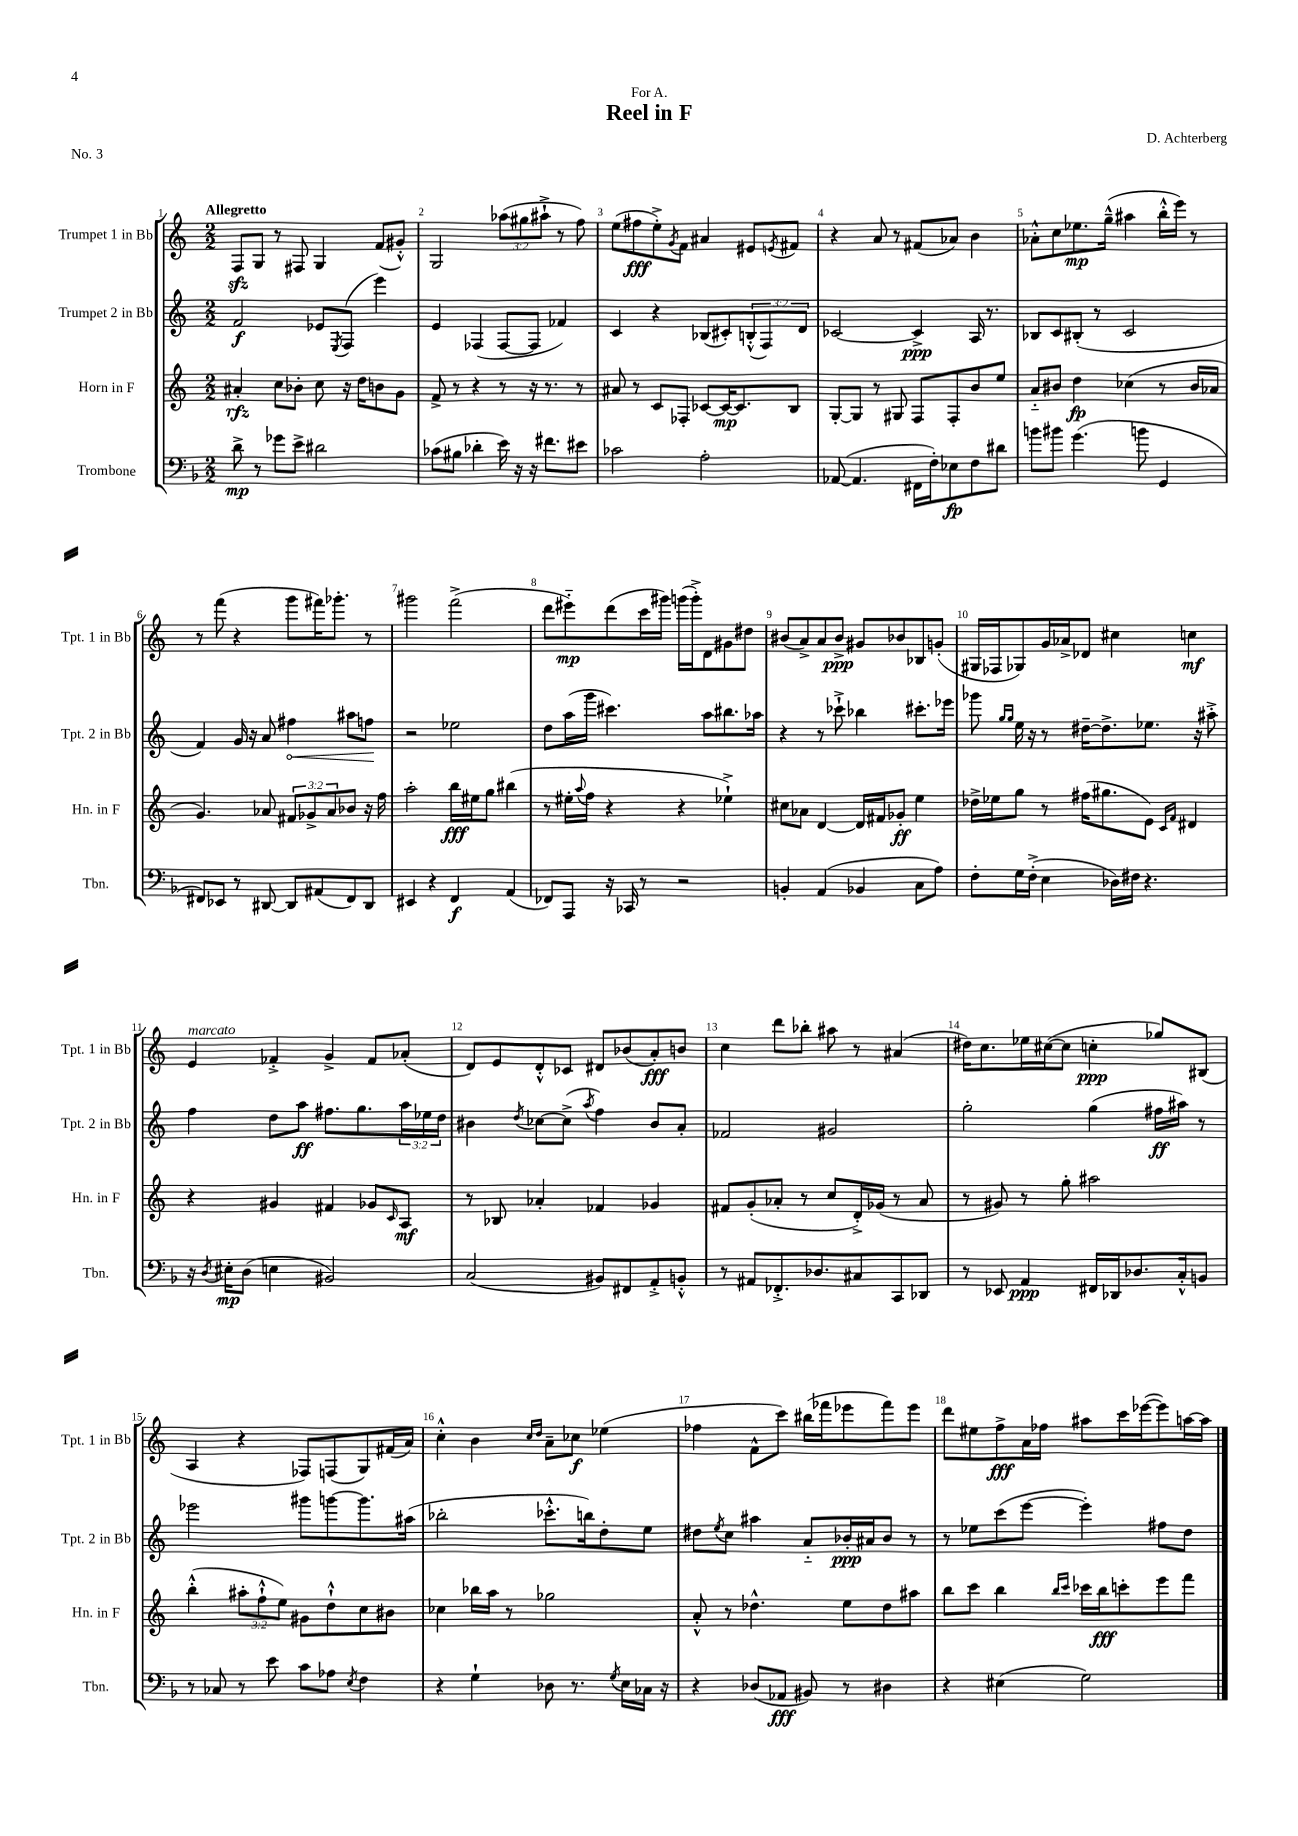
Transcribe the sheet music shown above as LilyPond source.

\header { title = "Reel in F" composer = "D. Achterberg" dedication = "For A." piece = "No. 3" }
<<
\new StaffGroup <<
\new Staff = "s0" \with { instrumentName = "Trumpet 1 in Bb" shortInstrumentName = "Tpt. 1 in Bb" } {
    \clef treble \key c \major \numericTimeSignature \time 2/2 \override Staff.TupletNumber.text = #tuplet-number::calc-fraction-text \tempo "Allegretto"
    f8\sfz g8 r8 fis8 g4 f'8( gis'8-.-^) |
    g2 \tuplet 3/2 { aes''8( gis''8 ais''8-!-> } r8 f''8) |
    e''8( fis''8\fff e''8-.->) \acciaccatura { g'8 } f'8 ais'4 eis'8 \acciaccatura { e'8 } fis'8 |
    r4 a'8 r8 fis'8( aes'8) b'4 |
    aes'8-.-^ c''8 ees''8.\mp g''16---^( ais''4 b''16-.-^ e'''16) r8 |
    r8 f'''8( r4 g'''8 fis'''16) ges'''8.-. r8 |
    gis'''2 f'''2->( |
    d'''8 eis'''8-_\mp) d'''8( c'''16 gis'''16) g'''16( g'''16-.->) d'8 gis'8 dis''8 |
    bis'8( a'8->) a'8 bis'8->\ppp gis'8 bes'8 bes8 g'8-.( |
    gis16 fes16 ges8) g'16 aes'16-> des'8 cis''4 c''4\mf |
    e'4^\markup { \italic "marcato" } fes'4-.-> g'4-> fes'8 aes'8-.( |
    d'8) e'8 d'8-.-^ ces'8 dis'8 bes'8( a'8-.\fff) b'8 |
    c''4 d'''8 bes''8-. ais''8 r8 ais'4( |
    dis''16) c''8. ees''16 cis''16~( cis''8 c''4-.\ppp ges''8) bis8( |
    a4 r4 fes8) f8( g8) fis'16( a'16) |
    c''4-.-^ b'4 \grace { c''16 d''16 } a'8-- ces''8\f ees''4( |
    fes''4 f'8-^ c'''8) bis''16( fes'''16 ees'''8 fes'''8) ees'''8 |
    d'''8 eis''8 f''8->\fff a'16 fes''16 ais''8 c'''16 ees'''16~( ees'''8) a''16~ a''16 \bar "|." |
}
\new Staff = "s1" \with { instrumentName = "Trumpet 2 in Bb" shortInstrumentName = "Tpt. 2 in Bb" } {
    \clef treble \key c \major \numericTimeSignature \time 2/2 \override Staff.TupletNumber.text = #tuplet-number::calc-fraction-text
    f'2\f ees'8 \acciaccatura { e8 } f8( e'''4) |
    e'4 fes4( fes8~ fes8 fes'4) |
    c'4 r4 bes8( cis'8-.) \tuplet 3/2 { b8-.-^( f8) d'8 } |
    ces'2~ ces'4->\ppp a16 r8. |
    bes8 c'8 bis8-.( r8 c'2 |
    f'4) g'16 r16 a'8 \once \override Hairpin.circled-tip = ##t fis''4\< ais''8 f''8\! |
    r2 ees''2 |
    d''8 a''16( g'''16 cis'''4.) a''8 bis''8. aes''16 |
    r4 r8 ces'''8-!-> bes''4 cis'''8.-. ees'''16 |
    ges'''8 \grace { g''16 g''16 } e''16 r16 r8 dis''16~-- dis''8.-> ees''8. r16 ais''8-.-> |
    f''4 d''8 a''8\ff fis''8. g''8. \tuplet 3/2 { a''16 ees''16 d''16 } |
    bis'4 \acciaccatura { d''8 } ces''8~ ces''8->( \acciaccatura { a''8 } f''4) bis'8 a'8-. |
    fes'2 gis'2 |
    g''2-. g''4( fis''16\ff ais''16) r8 |
    ees'''2 gis'''8 g'''8~ g'''8. ais''16( |
    bes''2-. ces'''8.-.-^ b''16) d''8-. e''8 |
    dis''8 \acciaccatura { e''8 } c''8 ais''4 a'8-_ bes'16-.\ppp ais'16 bes'8 r8 |
    r8 ees''8 c'''8( e'''8~ e'''4-.) fis''8 d''8 \bar "|." |
}
\new Staff = "s2" \with { instrumentName = "Horn in F" shortInstrumentName = "Hn. in F" } {
    \clef treble \key c \major \numericTimeSignature \time 2/2 \override Staff.TupletNumber.text = #tuplet-number::calc-fraction-text
    ais'4-.\rfz c''8 bes'8-. c''8 r16 d''16 b'8 g'8 |
    f'8-> r8 r4 r8 r16 r8. r8 |
    ais'8 r8 c'8 fes8-. ces'8~ ces'16~\mp ces'8. b8 |
    g8~-. g8 r8 gis8 f8 f8-. b'8 e''8 |
    a'8-_ bis'8 d''4\fp ces''4( r8 bis'16 aes'16 |
    g'4.) aes'8 \tuplet 3/2 { fis'8 ges'8-> aes'8 } bes'8 r16 f''16 |
    a''2-. b''16\fff eis''16 g''8 bis''4( |
    r8 eis''16-. \appoggiatura { a''8 } f''16 r4 r4 ees''4-!->) |
    cis''8 aes'8 d'4~ d'16 fis'16 ges'8-.\ff e''4 |
    des''16-> ees''16 g''8 r8 fis''16( gis''8. e'8) \grace { c'16 f'16 } dis'4 |
    r4 gis'4 fis'4 ges'8 \grace { c'16 } a8\mf |
    r8 bes8 aes'4-. fes'4 ges'4 |
    fis'8 g'8-.( aes'8-. r8 c''8 d'16-.->) ges'16( r8 aes'8 |
    r8 gis'8) r8 g''8-. ais''2 |
    b''4-.-^( \tuplet 3/2 { ais''8-. f''8-!-^ e''8) } gis'8 d''8-!-^ c''8 bis'8 |
    ces''4 bes''16 a''16 r8 ges''2 |
    a'8-.-^ r8 des''4.-^ e''8 des''8 ais''8 |
    b''8 c'''8 b''4 \grace { b''16 c'''16 } ces'''16 b''16\fff c'''8-. e'''8 f'''8 \bar "|." |
}
\new Staff = "s3" \with { instrumentName = "Trombone" shortInstrumentName = "Tbn." } {
    \clef bass \key f \major \numericTimeSignature \time 2/2
    d'8->\mp r8 ges'8 e'8-> dis'2 |
    ces'8( bis8 des'4-. e'16) r16 r16 fis'8. eis'8 |
    ces'2 a2-. |
    aes,8~( aes,4. fis,16 f16-.) ees8\fp f8 dis'8 |
    b'8 bis'8 g'4.( b'8 g,4 |
    fis,8) ees,8 r8 dis,8~ dis,8 ais,8( fis,8) dis,8 |
    eis,4 r4 f,4\f a,4( |
    fes,8) a,,8 r16 ces,16 r8 r2 |
    b,4-. a,4( bes,4 c8 a8) |
    f8-. g16 f16-.->( e4 des16) fis16 r4. |
    r16 \acciaccatura { d8 } eis16-.\mp d8( e4 bis,2) |
    c2( bis,8) fis,8 a,8-.-> b,8-.-^ |
    r8 ais,8 fes,8.-.-> des8. cis8 c,8 des,8 |
    r8 ees,8 a,4\ppp fis,16 des,16 des8. c16-.-^ b,8 |
    r8 ces8 r8 e'8 c'8 aes8 \acciaccatura { e8 } f4 |
    r4 g4-! des8 r8. \acciaccatura { g8 } e16 ces16 r16 |
    r4 des8( aes,8\fff bis,8) r8 dis4 |
    r4 eis4( g2) \bar "|." |
}
>>
>>
\layout { \context { \Score \override BarNumber.break-visibility = ##(#f #t #t) barNumberVisibility = #all-bar-numbers-visible } }
